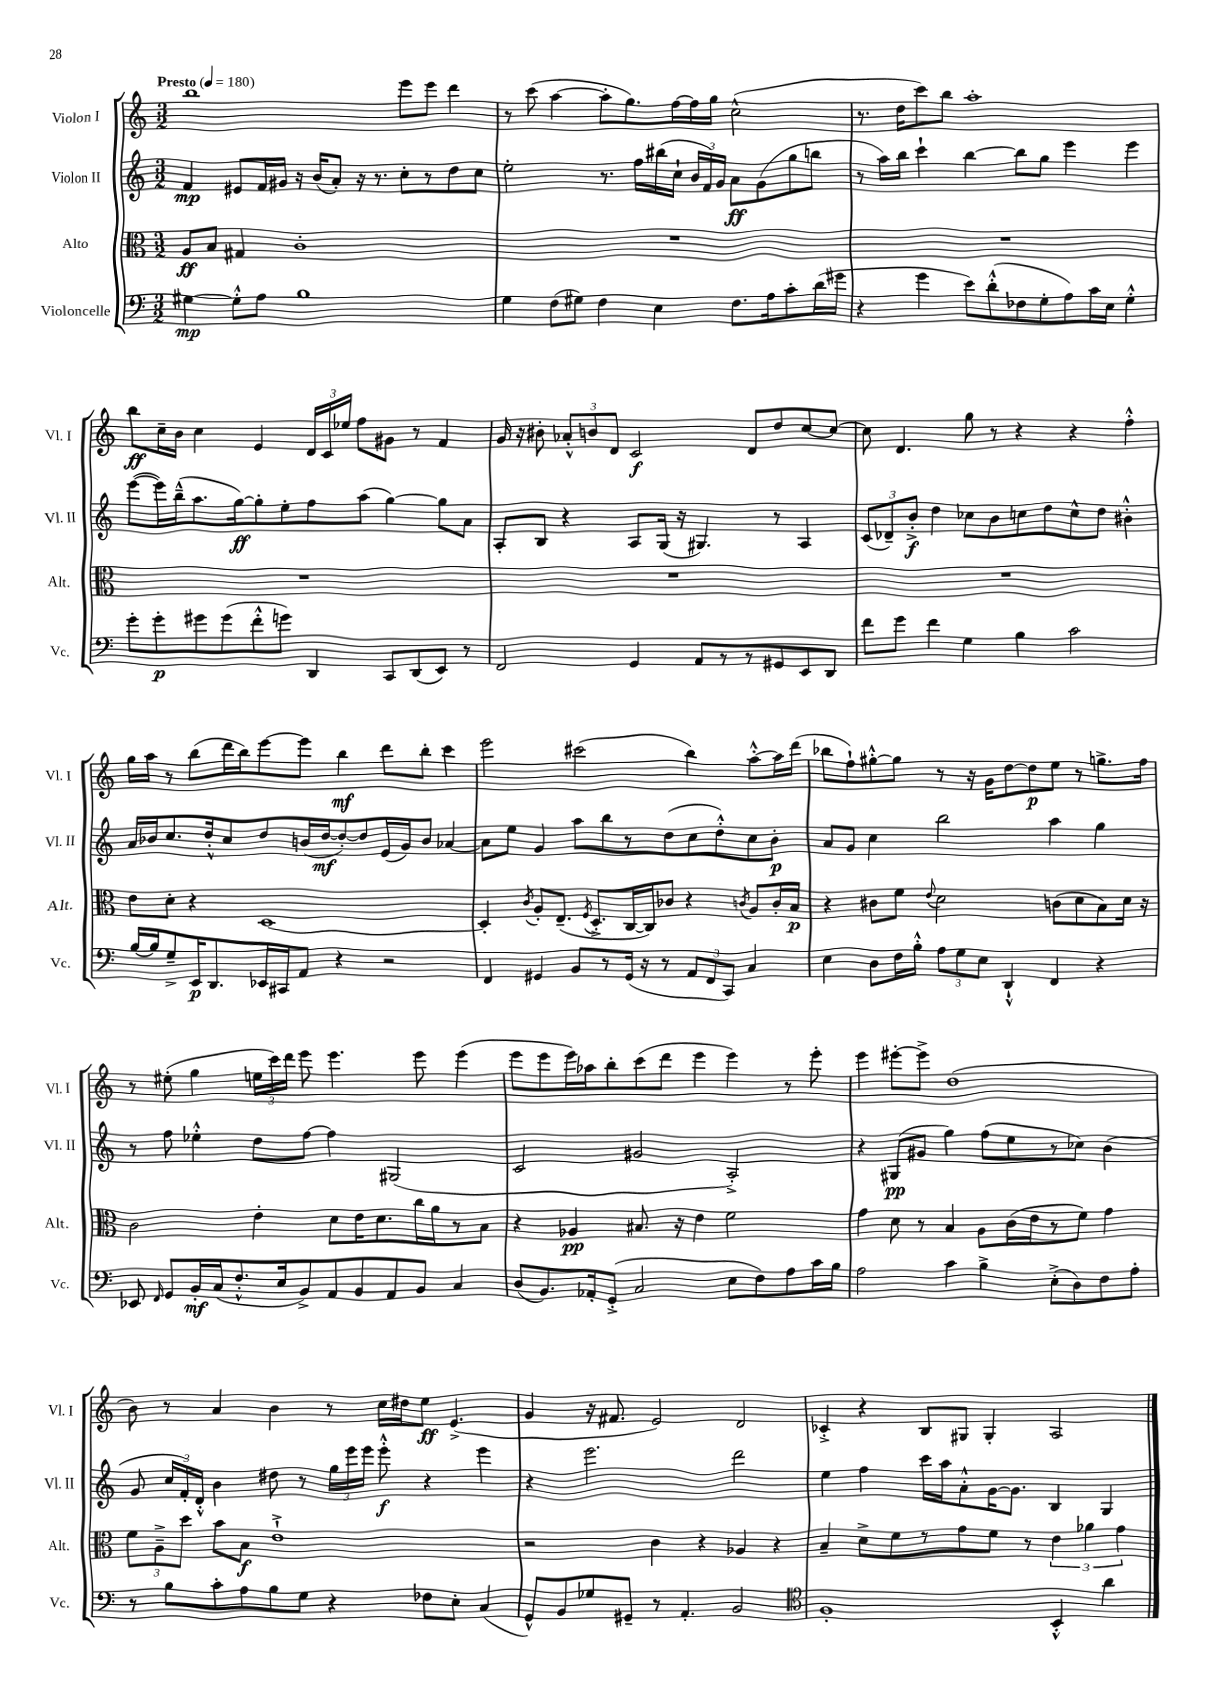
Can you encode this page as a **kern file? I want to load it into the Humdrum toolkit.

**kern	**kern	**kern	**kern
*staff4	*staff3	*staff2	*staff1
*clefF4	*clefC3	*clefG2	*clefG2
*k[]	*k[]	*k[]	*k[]
*M3/2	*M3/2	*M3/2	*M3/2
*MM180	*MM180	*MM180	*MM180
[4G#	8A	4f	1bb
.	8B	.	.
8G#'^^]	4G#	8e#	.
8A	.	16f	.
.	.	16g#	.
1B	1c'	16r	.
.	.	(16b	.
.	.	8a')	.
.	.	16r	.
.	.	8.r	.
.	.	8cc'	8eee
.	.	8r	8eee
.	.	8dd	4ddd
.	.	8cc	.
=	=	=	=
4G	1.r	2ee'	8r
.	.	.	(8ccc
(8F	.	.	[4aa
8G#)	.	.	.
4F	.	8.r	8aa']
.	.	.	8.gg)
.	.	16ff	.
4E	.	(16bb#	.
.	.	16cc`	[16ff
.	.	24b	16ff]
.	.	24f)	.
.	.	.	16gg
.	.	24g	.
8.F	.	8a	(2cc^^
.	.	(8g	.
16A	.	.	.
8c'	.	8gg	.
(16d	.	8bb	.
16g#	.	.	.
=	=	=	=
4r	1.r	8r	8.r
.	.	16aa)	.
.	.	16bb	16dd
4g	.	4ccc`	8ccc)
.	.	.	8bb
8e)	.	[4bb	1aa'
(8d'^^	.	.	.
8F-	.	8bb]	.
8G'	.	8gg	.
8A)	.	4eee	.
16c	.	.	.
16E	.	.	.
4G'^^	.	4eee	.
=	=	=	=
8g'	1.r	([8eee	8bb
8g'	.	16eee])	16cc~
.	.	(16bb~^^	16b
8g#	.	8.aa	4cc
(8g#	.	.	.
.	.	[16gg)	.
8f'^^	.	8gg']	4e
8g)	.	8ee'	.
4DD	.	8ff	24d
.	.	.	24c
.	.	.	24ee-
.	.	(8aa	8ff
8CC	.	[4gg)	8g#
(8DD	.	.	8r
8EE)	.	8gg]	4f
8r	.	8a	.
=	=	=	=
2FF	1.r	8A'	16g
.	.	.	16r
.	.	8B	8b#'
.	.	4r	12a-'^^
.	.	.	12b
.	.	.	12d
4GG	.	8A	2c
.	.	(16G	.
.	.	16r	.
8AA	.	4.G#)	.
8r	.	.	.
8r	.	.	8d
8GG#	.	8r	8dd
8EE	.	4A	[8cc
8DD	.	.	8cc_
=	=	=	=
8f	1.r	(12c	8cc]
.	.	12d-~)	.
8g	.	.	4.d
.	.	12b'^	.
4f	.	4dd	.
4G	.	8cc-	8gg
.	.	8b	8r
4B	.	8cc	4r
.	.	8dd	.
2c	.	8cc^^	4r
.	.	8dd	.
.	.	4b#'^^	4ff'^^
=	=	=	=
[16B	8e	16a	16gg
16B]	.	16b-	16aa
8G~^	8d'	8.cc	8r
16EE	4r	.	(8bb
8.DD	.	16dd'^^	.
.	.	8cc	16ddd
.	.	.	16bb)
16EE-	[1D	8dd	[8eee
16CC#	.	.	.
8AA	.	(16b	8eee]
.	.	[16dd	.
4r	.	8dd'_)	4bb
.	.	8dd]	.
2r	.	(16e	8ddd
.	.	16g)	.
.	.	8b	8bb'
.	.	[4a-	4ccc
=	=	=	=
4FF	4D']	8a-]	2eee
.	.	8ee	.
.	8qc	.	.
4GG#	8A'	4g	.
.	(8.E~	.	.
8BB	.	8aa	(2ccc#
.	8qF	.	.
.	8.D'^	.	.
8r	.	8bb	.
(16GG#	[16C	8r	.
16r	16C])	.	.
8r	8c-	(8dd	.
12AA	4r	8cc	4bb)
12FF	.	.	.
.	.	8dd'^^)	.
12CC)	.	.	.
.	8qc	.	.
4C	8A	8cc	[8aa'^^
.	16c'	8b'	16aa]
.	16B	.	(16ddd
=	=	=	=
4E	4r	8a	8bb-
.	.	8g	8ff`)
8D	8c#	4cc	[8gg#'^^
16F	8f	.	8gg#]
16B'^^	.	.	.
.	8qqe	.	.
12A	2d	2bb	8r
12G	.	.	.
.	.	.	16r
12E	.	.	.
.	.	.	16g
4DD`^^	.	.	[8dd
.	.	.	8dd]
4FF	(8c	4aa	8ee
.	8d	.	8r
4r	8B)	4gg	8.gg^
.	16d	.	.
.	16r	.	16ff
=	=	=	=
8EE-	2c	8r	8r
16qqFF	.	.	.
8GG	.	8ff	(8ee#'
16BB'	.	4ee-'^^	4gg
(16C	.	.	.
8.F'^^	.	.	.
.	4e'	8dd	24ee
.	.	.	24ccc)
16E	.	.	.
.	.	.	24ddd
8BB^)	.	[8ff	8eee
8AA	8d	4ff]	4.eee
8BB	16e	.	.
.	8.d	.	.
8AA	.	(2G#	.
8BB	16cc	.	8eee
.	16a	.	.
4C	8r	.	(4eee
.	8B	.	.
=	=	=	=
(8D	4r	2c	8eee
8.BB)	.	.	8eee
.	4A-	.	16eee)
16AA-'	.	.	16aa-
(8GG'^	.	.	8bb'
2C	8.B#	2g#	(8ccc
.	.	.	8ddd
.	16r	.	.
.	4e	.	4eee
8E	2f	2A'^)	4eee)
8F)	.	.	.
8A	.	.	8r
16c	.	.	8eee'
16B	.	.	.
=	=	=	=
2A	4g	4r	4eee
.	8d	(8G#	[8eee#'
.	8r	8g#	8eee#^]
4c	4B	4gg)	(1dd
4B^	8A	(8ff	.
.	(16c	8ee	.
.	16e	.	.
(8E'^	8r	8r	.
8D)	8f)	8cc-)	.
8F	4g	(4b	.
8A'	.	.	.
=	=	=	=
8r	12f	8g	8b)
.	12A~^	.	.
8B	.	24cc	8r
.	12dd	24f')	.
.	.	24d'^^	.
8c'	8b	4b	4a
8A	8B	.	.
8B	1e`^	8dd#	4b
8G	.	8r	.
4r	.	24gg	8r
.	.	24eee	.
.	.	24eee	.
.	.	8eee'^^	16cc
.	.	.	16dd#
8F-	.	4r	8ee
8E'	.	.	(4.e^
(4C	.	4eee	.
=	=	=	=
8GG^^)	2r	4r	4g
8BB	.	.	.
8G-	.	2.eee	16r
.	.	.	8.f#
8GG#~	.	.	.
8r	4c	.	2e)
4.AA'	.	.	.
.	4r	.	.
2BB	4A-	2ddd	2d
.	4r	.	.
=	=	=	=
*clefC4	*	*	*
1F'	4B~	4ee	4c-'^
.	8d^	4ff	4r
.	8f	.	.
.	8r	16ccc	8B
.	.	16aa	.
.	8g	8a'^^	8G#
.	8f	[16g	4G#'
.	.	8.g]	.
.	8r	.	.
4BB'^^	6e	4B	2A
.	6a-	.	.
4a	.	4G	.
.	6g	.	.
==	==	==	==
*-	*-	*-	*-
